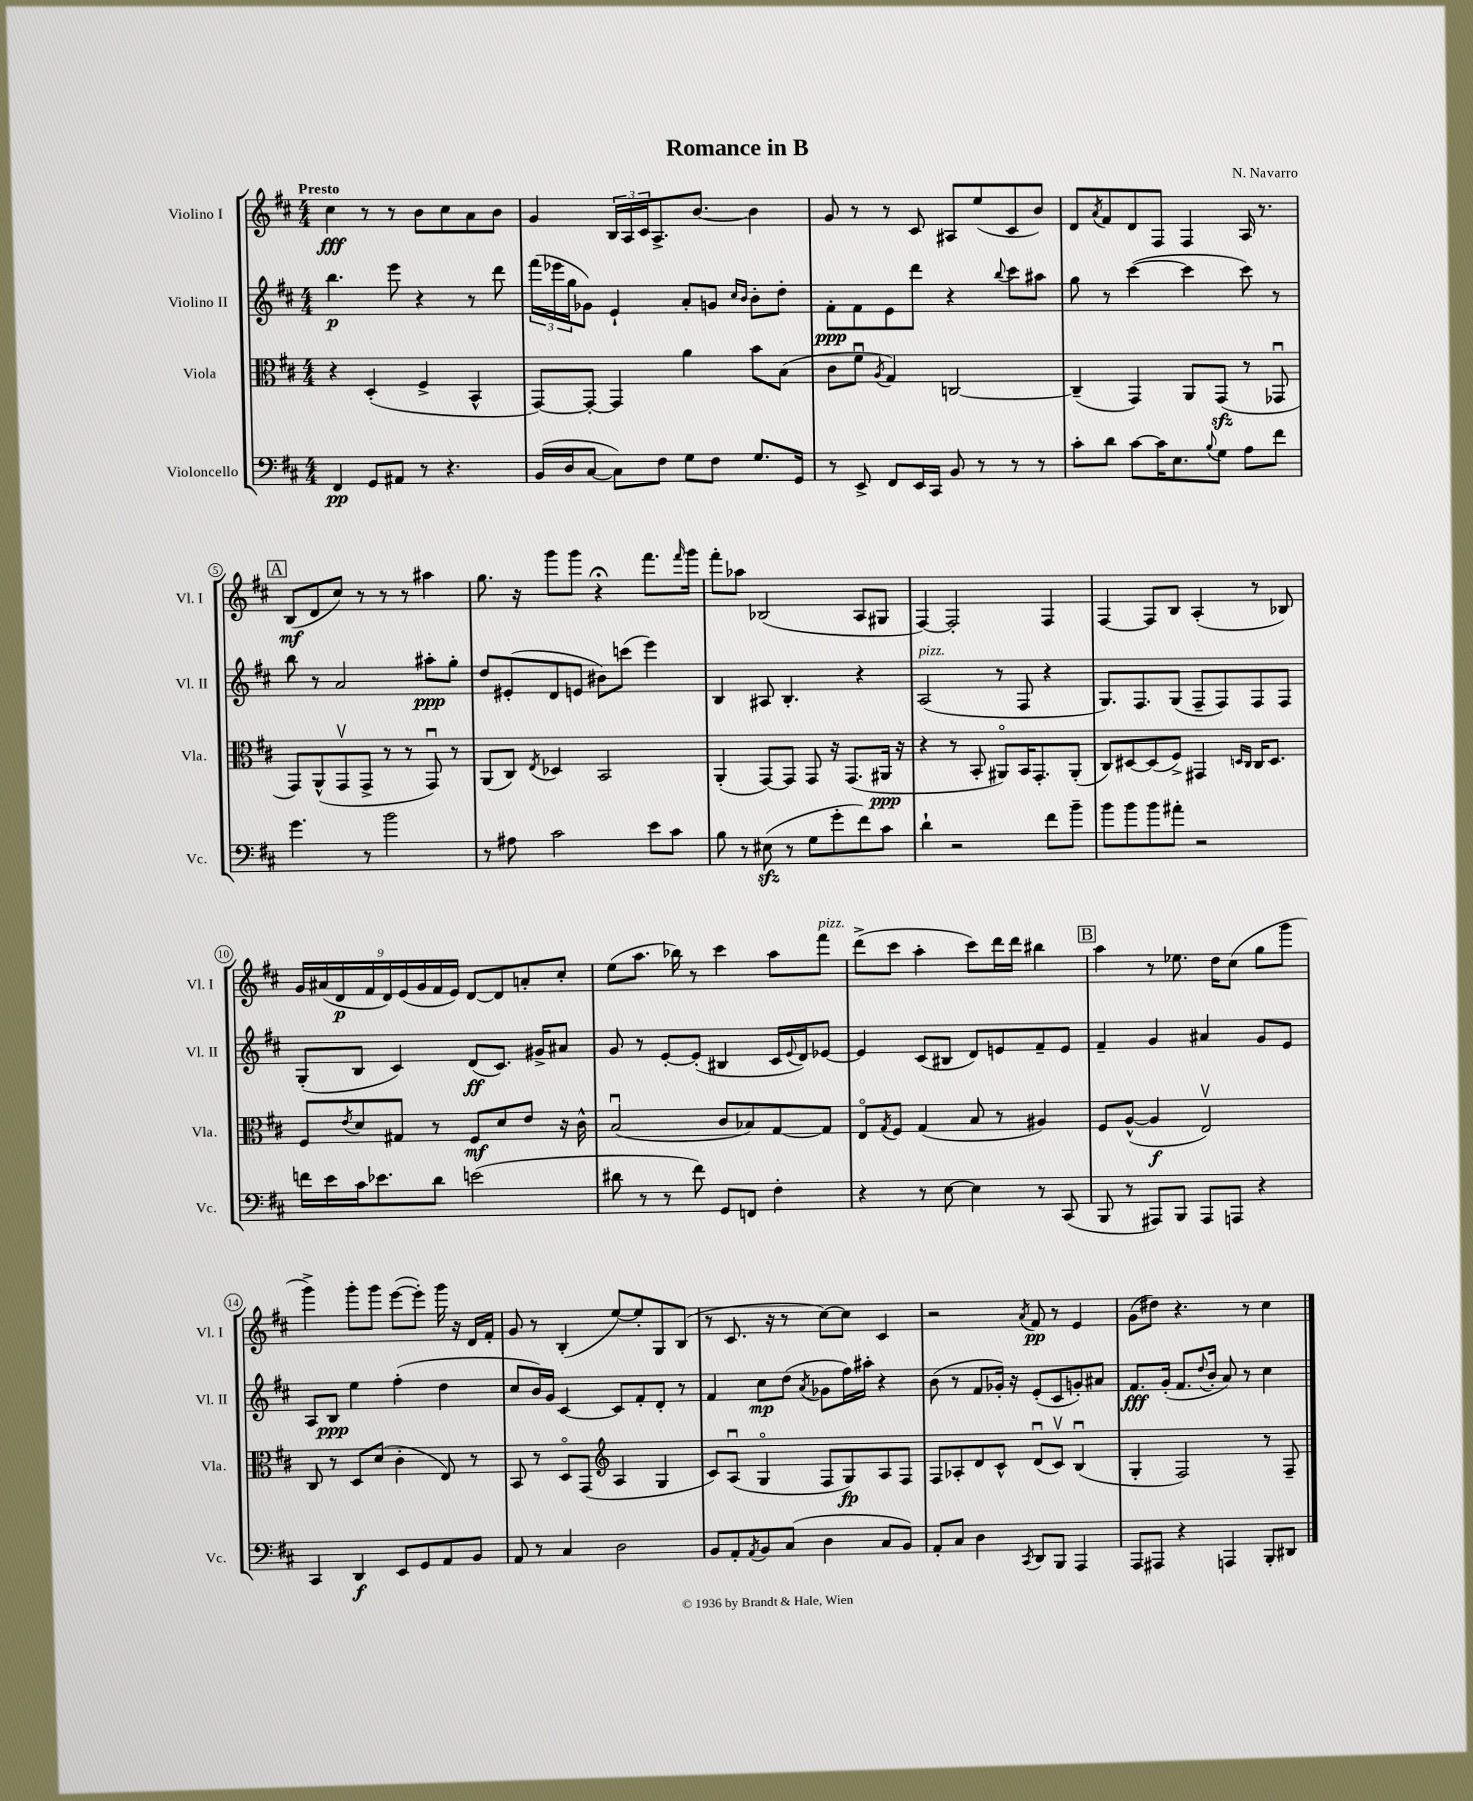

**kern	**kern	**kern	**kern
*staff4	*staff3	*staff2	*staff1
*clefF4	*clefC3	*clefG2	*clefG2
*k[f#c#]	*k[f#c#]	*k[f#c#]	*k[f#c#]
*M4/4	*M4/4	*M4/4	*M4/4
4FF#	4r	4.bb	4cc#
8GG	(4D'	.	8r
8AA#	.	8eee	8r
8r	4F#^	4r	8b
4.r	.	.	8cc#
.	4BB^^	8r	8a
.	.	8ddd	8b
=	=	=	=
(16BB	[8GG)	(24fff#	4g
.	.	24eee-	.
16D	.	.	.
.	.	24gg	.
[8C#	8GG'_	8g-)	.
8C#])	4GG]	4e`	24B
.	.	.	24A
.	.	.	24c#
8F#	.	.	8.A^
8G	4a	8a'	.
.	.	.	[8.b
8F#	.	8g	.
.	.	16qqcc#	.
.	.	16qqb	.
8.G	8b	8b'	4b]
.	(8B	8dd'	.
16GG	.	.	.
=	=	=	=
8r	8c#	8f#'	8g
8EE^	8f#u	8f#	8r
.	8qA	.	.
8FF#	4G)	8e	8r
16EE	.	8ddd	8c#
16CC#	.	.	.
8BB	[2C	4r	8A#
8r	.	.	(8ee
.	.	8qqbb	.
8r	.	8ccc#	8c#
8r	.	8aa#	8b)
=	=	=	=
8c#'	(4C~]	8gg	8d
.	.	.	8qa
8d	.	8r	8f#
[8c#	4GG)	([4ccc#	8d
16c#]	.	.	8F#
8.E	.	.	.
.	8AA	4ccc#]	4F#
8qqB	.	.	.
8G	(8GG	.	.
8A	8r	8ccc#)	16A
.	.	.	8.r
8f#	8GG-u	8r	.
=	=	=	=
4.g	8GG)	8bb	(8B
.	(8AA^^	8r	8d
.	8GGv	2a	8cc#)
8r	8GG^	.	8r
2b	8r	.	8r
.	8r	.	8r
.	8GGu)	8aa#'	4aa#
.	8r	8gg'	.
=	=	=	=
8r	(8AA	8dd	8.gg
8A#	8C#)	(8e#'	.
.	.	.	16r
.	8qE	.	.
2c#	4D-	8d	8ggg
.	.	8e	8ggg
.	2BB	8b#)	4r;
.	.	(8ccc	.
8e	.	4eee)	8.fff#
8c#	.	.	.
.	.	.	16qqfff#
.	.	.	16ggg
=	=	=	=
8B	(4AA'	4B	8fff#'
8r	.	.	8aa-
(8E#	[8GG)	8A#	(2B-
8r	8GG]	4.B'	.
8G	8GG	.	.
8g'	16r	.	.
.	(8.GG	.	.
8f#)	.	4r	8A
8c#	16AA#	.	8G#
.	16r	.	.
=	=	=	=
4d`	4r	(2A	[4F#)
2r	8r	.	2F#']
.	8BB'	.	.
.	8AA#o)	8r	.
.	16BB	8F#	.
.	8.GG'	.	.
8f#	.	4r	4F#
8b~	(8AA#'	.	.
=	=	=	=
8b	8C#)	8.G)	[4F#
8b	[8D#	.	.
.	.	8.F#	.
8b	(8D#]	.	8F#]
8a#'	8F#^)	(8G	8B
2r	4GG#	8F#~	(4A'
.	.	8F#)	.
.	16qqD	.	.
.	16qqC#	.	.
.	16C#	8F#	8r
.	8.D	.	.
.	.	8F#	8B-)
=	=	=	=
16f	8F#	(8G'	18g
.	.	.	(18a#
16e	.	.	.
.	.	.	18d
.	8qe	.	.
16c#	8d	8B	.
.	.	.	18f#
8.e-	.	.	.
.	.	.	18d)
.	8G#	4c#)	.
.	.	.	(18e
.	.	.	18g
8d	8r	.	.
.	.	.	18f#
.	.	.	18e)
(2e	8F#	(8d	[8d
.	8d	8.c#)	8d]
.	8e	.	8a'
.	.	16g#^	.
.	16r	8a#	8cc#'
.	16c#^^	.	.
=	=	=	=
8d#	(2Bu	8g	(8ee
8r	.	8r	8.aa
8r	.	[8e'	.
.	.	.	16bb-)
8f#)	.	(8e']	8r
8GG	8c#	4B#	4ccc#
8FF	8B-)	.	.
4F#'	[8G	16c#	8aa
.	.	8qqe	.
.	.	16d)	.
.	8G]	[8e-	8fff#
=	=	=	=
4r	8Eo	4e-]	(8ddd^
.	8qG	.	.
.	8F#	.	8ccc#
8r	(4G	(8c#	4aa'
[8E	.	8B#	.
4E]	8B	8d)	8ccc#)
.	8r	8e	16ddd
.	.	.	16ddd
8r	4A#)	8f#~	4bb#
(8CC#	.	8e	.
=	=	=	=
8BBB	8F#	4f#~	4aa
8r	([8A^^	.	.
8AAA#)	4A]	4g	8r
8BBB	.	.	8.ee-
8AAA#	2Ev)	4a#	.
.	.	.	16dd
8AAA	.	.	(8cc#
4r	.	8g	8gg
.	.	8e	8ggg
=	=	=	=
4CC#	8C#	8A	4ggg^)
.	8r	8B	.
4DD	8D	4ee	8ggg'
.	(8d	.	8ggg
8EE	4c#'	(4ff#'	([8eee
8GG	.	.	8eee'])
8AA	8E)	4dd	16ggg
.	.	.	16r
8BB	8r	.	16d
.	.	.	16f#'
=	=	=	=
8AA	8BB	8cc#	8g
8r	8r	16b)	8r
.	.	16g	.
4C#	8Do	[4c#	(4B'
.	(8GG	.	.
*	*clefG2	*	*
2D	4A	8c#]	[8ee)
.	.	8f#'	8ee']
.	4G	8d'	8G
.	.	8r	(8B
=	=	=	=
8BB	8c#)	4f#	8r
8AA'	(8Au	.	8.c#
8qAA	.	.	.
8BB	4Go	8cc#	.
.	.	.	16r
(8C#	.	(8dd	8r
.	.	8qa	.
4D	8F#	8g-	[8cc#)
.	8G)	16ff#)	8cc#]
.	.	16aa#'	.
8C#	8A	4r	4c#
8BB)	8F#	.	.
=	=	=	=
8AA'	8F#	(8b	2r
8C#	8A-'	8r	.
4D	8d	8f#	.
.	8c#^^	16g-')	.
.	.	16r	.
8qCC#	.	.	8qa
8DD	(8du	(8e'	8f#
8BBB	8c#v)	8c#	8r
4AAA	(4Bu	8g')	4e
.	.	8a#	.
=	=	=	=
8AAA	4G'	8.f#	(8g
8AAA#	.	.	8dd#)
.	.	(16g'	.
4r	2F#)	8.f#	4.r
.	.	8qqdd	.
.	.	16b'	.
4AAA	.	8a)	.
.	.	8r	8r
8BBB'	8r	4cc#	4cc#
8DD#	8F#~	.	.
==	==	==	==
*-	*-	*-	*-
